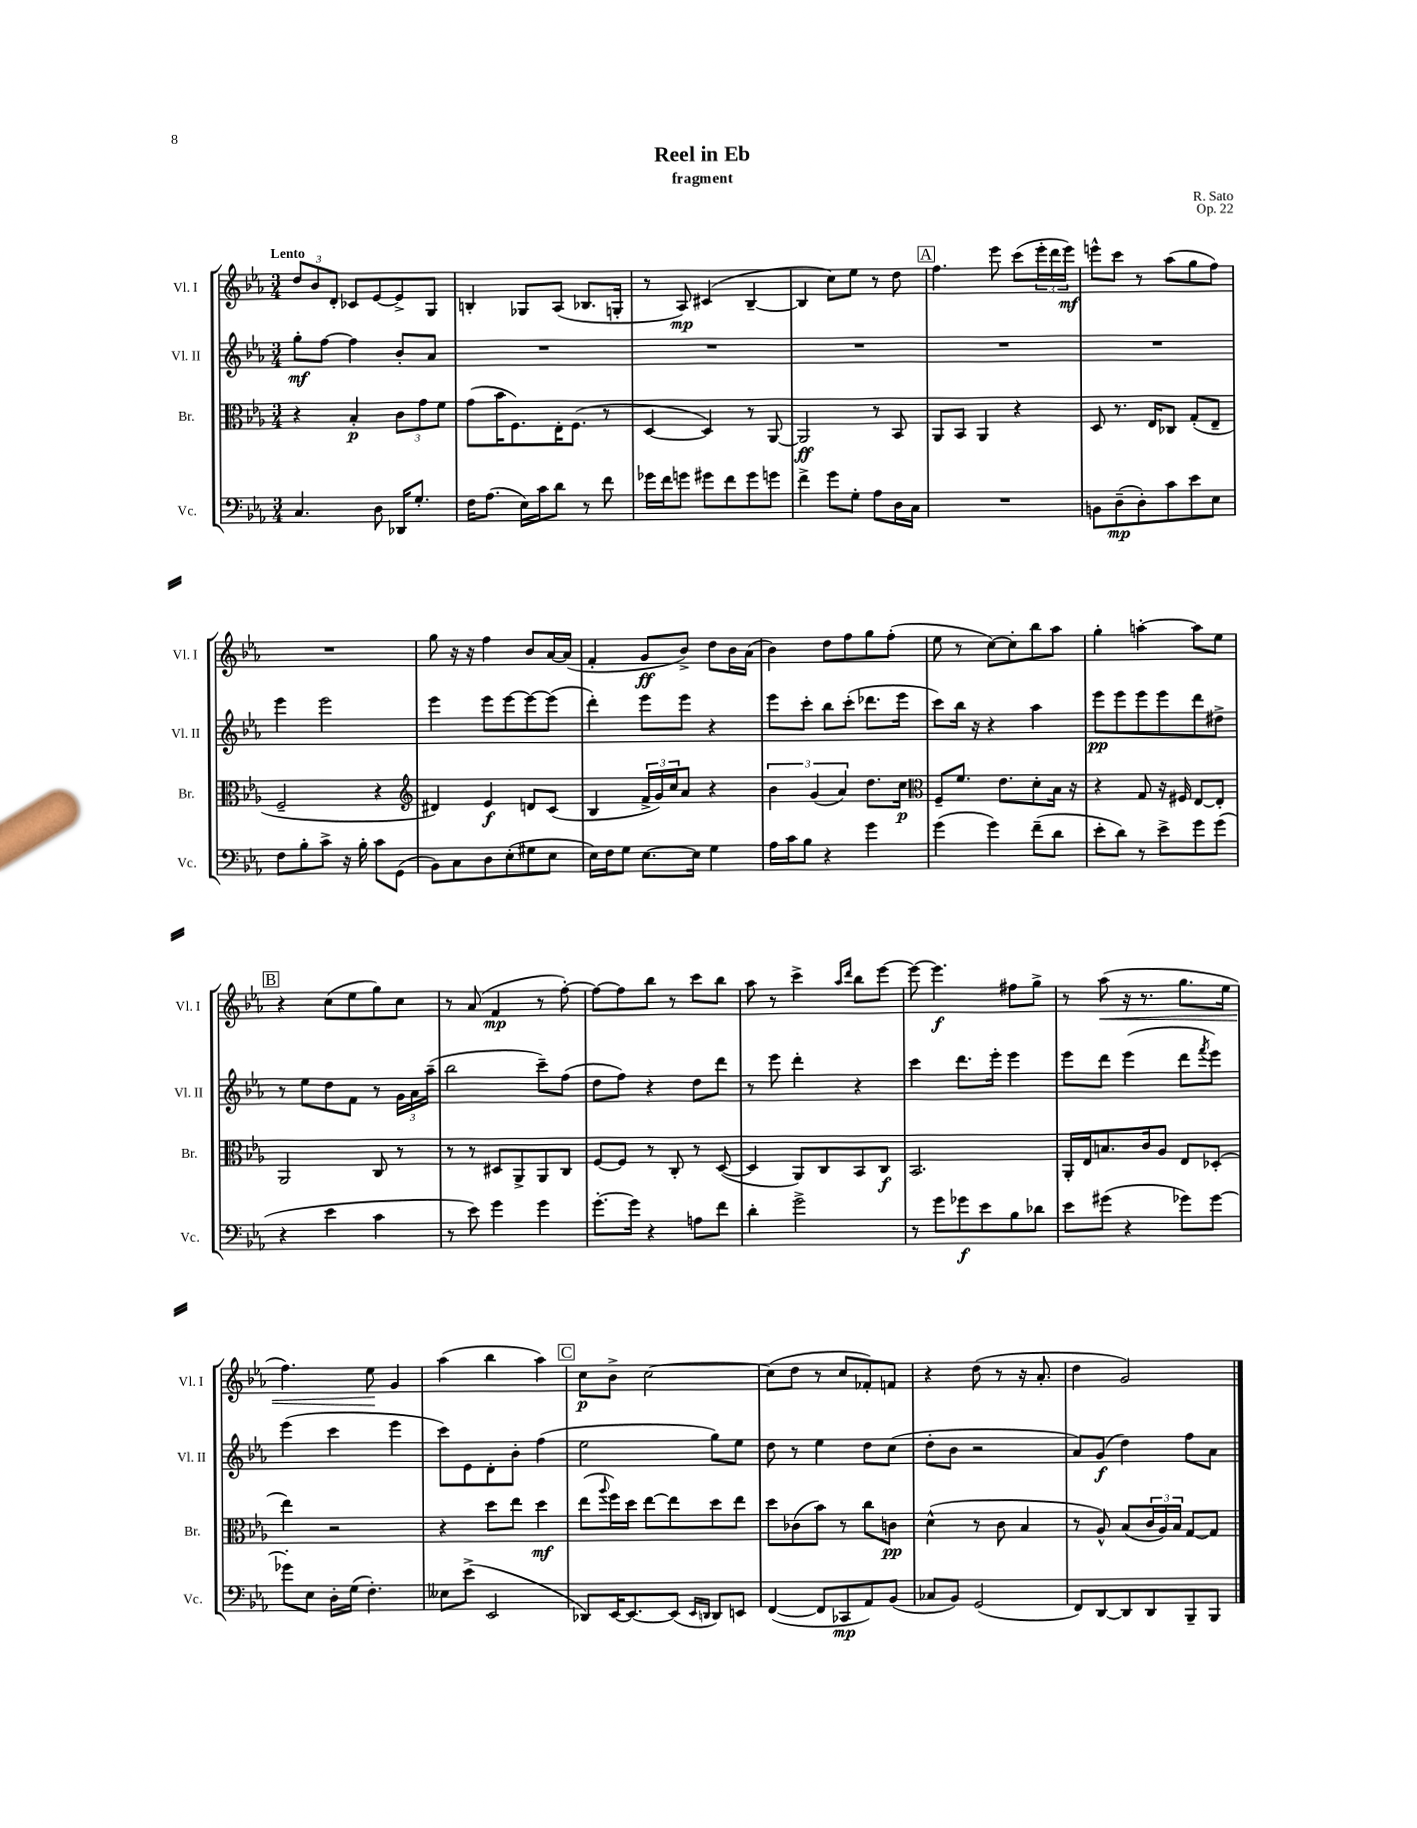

**kern	**kern	**kern	**kern
*staff4	*staff3	*staff2	*staff1
*clefF4	*clefC3	*clefG2	*clefG2
*k[b-e-a-]	*k[b-e-a-]	*k[b-e-a-]	*k[b-e-a-]
*M3/4	*M3/4	*M3/4	*M3/4
4.C/	4r	8gg'\L	12dd/L
.	.	.	12b-/
.	.	[8ff\J	.
.	.	.	12d'/J
.	4B-'/	4ff\]	8c-/L
8D\	.	.	[8e-/
16DD-/LK	12c\L	8b-'/L	8e-^/]
8.G'/J	.	.	.
.	12g\	.	.
.	.	8a-/J	8G/J
.	12f\J	.	.
=	=	=	=
16F\LK	(8g\L	2.r	4B'/
(8.A-\J	.	.	.
.	16b-\K	.	.
.	8.F\)	.	.
16E-\LL)	.	.	8G-/L
16c\J	.	.	.
8d\J	16E-'\K	.	(8A-/J
.	(8.F\J	.	.
8r	.	.	8.B-/L
8f\	8r	.	.
.	.	.	16G'/Jk
=	=	=	=
16g-\LL	[4D/	2.r	8r
16f\J	.	.	.
8g\J	.	.	8A-/)
8g#\L	4D/])	.	(4c#/
8f\	.	.	.
8g#\	8r	.	[4B-~/
8g\J	[8AA-/	.	.
=	=	=	=
4f^\	2AA-/]	2.r	4B-/]
8g\L	.	.	8cc\L)
8G'\J	.	.	8ee-\J
8A-\L	8r	.	8r
16D\L	8BB-/	.	8dd\
16C\JJ	.	.	.
=	=	=	=
2.r	8AA-/L	2.r	4.ff\
.	8BB-/J	.	.
.	4AA-/	.	.
.	.	.	8eee-\
.	4r	.	(8ccc\L
.	.	.	24eee-'\L
.	.	.	24ddd\
.	.	.	24eee-\JJ)
=	=	=	=
8BB\L	8D/	2.r	8eee^^\L
(8D~\	8.r	.	8ccc\J
8D'\)	.	.	8r
.	16E-/LK	.	.
8c\	8C-/J	.	(8aa-\L
8e-\	(8G'/L	.	8gg\
8E-\J	8E-~/J	.	8ff\J)
=	=	=	=
8F\L	2F~/	4eee-\	2.r
8B-'\	.	.	.
8c^\J	.	2eee-\	.
16r	.	.	.
16B-'\	.	.	.
8c\L	4r	.	.
(8GG\J	.	.	.
=	=	=	=
*	*clefG2	*	*
8BB-\L)	4d#/)	4eee-\	8gg\
8C\	.	.	16r
.	.	.	16r
8D\	4e-/	8eee-\L	4ff\
(8E-'\	.	[8eee-\	.
8G#\	8d/L	8eee-\_	8b-/L
8E-\J	(8c/J	(8eee-\]J	[16a-/L
.	.	.	(16a-/]JJ
=	=	=	=
16E-\LL)	4B-/	4ddd'\)	4f'/
16F\J	.	.	.
8G\J	.	.	.
[8.E-\L	24f^/LL	8eee-\L	8g/L
.	24g/)	.	.
.	24cc/J	.	.
.	8a-/J	8eee-\J	8b-^/J)
16E-\]Jk	.	.	.
4G\	4r	4r	8dd\L
.	.	.	16b-\L
.	.	.	(16a-\JJ
=	=	=	=
16A-\LL	6b-\	8eee-\L	4b-\)
16c\J	.	.	.
8B-\J	.	8ccc'\J	.
.	(6g/	.	.
4r	.	8bb-\L	8dd\L
.	6a-/)	.	.
.	.	(8ccc'\J	8ff\
4g\	8.dd\L	8.ddd-\L	8gg\
.	.	.	(8ff'\J
.	16cc\Jk	16eee-\Jk	.
=	=	=	=
*	*clefC3	*	*
(4g\	8F~/L	8ccc\L)	8ee-\
.	8.f/J	16bb-\Jk	8r
.	.	16r	.
4g\)	.	4r	[8cc\L)
.	8.e-\L	.	.
.	.	.	8cc'\]
(8f~\L	8d'\	4aa-\	8bb-\
8d\J	16B-\Jk	.	8aa-\J
.	16r	.	.
=	=	=	=
8e-'\L	4r	8eee-\L	4gg'\
8d\J)	.	8eee-\	.
8r	8G/	8eee-\	[4aa'\
8e-^\L	16r	8eee-\	.
.	16F#/	.	.
8g\	[8E-/L	8ddd\	8aa\]L
(8g\J	8E-'/]J	8dd#^\J	8ee-\J
=	=	=	=
4r	2AA-/	8r	4r
.	.	8ee-\L	.
4e-\	.	8dd\	(8cc\L
.	.	8f\J	8ee-\
4c\	8C/	8r	8gg\)
.	8r	24g\LL	8cc\J
.	.	24a-\	.
.	.	(24aa-~\JJ	.
=	=	=	=
8r	8r	2bb-\	8r
8e-\)	8r	.	(8a-/
4g\	8D#/L	.	4f/
.	8AA-^/	.	.
4g\	8AA-/	8ccc~\L)	8r
.	8C/J	(8ff\J	[8ff'\)
=	=	=	=
[8.g'\L	[8F/L	8dd\L	8ff\_L
.	8F/]J	8ff\J)	8ff\]
16g\]Jk	.	.	.
4r	8r	4r	8bb-\J
.	8C'/	.	8r
8A\L	8r	8dd\L	8ccc\L
8f\J	([8D/	8ddd\J	8bb-\J
=	=	=	=
4d'\	4D/]	8r	8aa-\
.	.	8eee-\	8r
2g^\	8AA-/L)	4ddd'\	4ccc^\
.	8C/	.	.
.	.	.	16qqaa-/LL
.	.	.	16qqddd/JJ
.	8BB-/	4r	8bb-\L
.	8C/J	.	[8eee-\J
=	=	=	=
8r	2.BB-/	4ccc\	8eee-\_
8g\L	.	.	4.eee-\]
8g-\	.	8.ddd\L	.
8e-\	.	.	.
.	.	16eee-'\Jk	.
8B-\	.	4eee-\	8ff#\L
8d-\J	.	.	8gg^\J
=	=	=	=
8e-\L	16AA-'/LL	8eee-\L	8r
.	16E-/J	.	.
(8g#\J	8.B/	8ddd\J	(8aa-\
4r	.	(4eee-\	16r
.	16c/k	.	8.r
.	8A-/J	.	.
8g-\L)	8E-/L	8ddd\L	8.gg\L
.	.	8qfff/	.
[8g-\J	(8D-'/J	8eee-\J)	.
.	.	.	16ee-\Jk
=	=	=	=
8g-'\]L	4ee-\)	(4eee-\	4.ff\)
8E-\J	.	.	.
16D'\LL	2r	4ccc\	.
(16G\JJ	.	.	.
4.F'\)	.	.	8ee-\
.	.	4eee-\	4g/
=	=	=	=
8E--\L	4r	8ccc\L)	(4aa-\
(8e-^\J	.	8e-\	.
2EE-/	8dd\L	8d'\	4bb-\
.	8ee-\J	8b-'\J	.
.	4dd\	(4ff\	4aa-\)
=	=	=	=
8DD-/L)	(8ee-\L	2ee-\	8cc\L
.	8qqaa-/	.	.
[16EE-/K	16ff\L)	.	8b-^\J
8.EE-/_	16dd\JJ	.	.
.	[8ee-\L	.	[2cc\
(8EE-/]J	8ee-\]	.	.
16qqEE-/LL	.	.	.
16qqDD/JJ	.	.	.
8DD/L)	8dd\	8gg\L)	.
8EE/J	8ee-\J	8ee-\J	.
=	=	=	=
([4FF/	8dd\L	8dd\	(8cc\]L
.	(8c-\	8r	8dd\J
8FF/]L	8b-\J)	4ee-\	8r
8CC-/	8r	.	8cc/L
8AA-/)	8cc\L	8dd\L	8f-'/)
(8BB-/J	8c\J	(8cc\J	8f/J
=	=	=	=
8C-/L	(4d^^\	8dd'\L	4r
8BB-/J)	.	8b-\J	.
(2GG/	8r	2r	(8dd\
.	8c\	.	8r
.	4B-/	.	16r
.	.	.	8.a-'/
=	=	=	=
8FF/L)	8r	8a-/L)	4dd\
[8DD/	8A-^^/)	(8g/J	.
8DD/]	(8B-/L	4dd\)	2g/)
8DD/	24c/L	.	.
.	24A-/)	.	.
.	24B-/JJ	.	.
8BBB-~/	[8G/L	8ff\L	.
8BBB-/J	8G/]J	8a-\J	.
==	==	==	==
*-	*-	*-	*-
